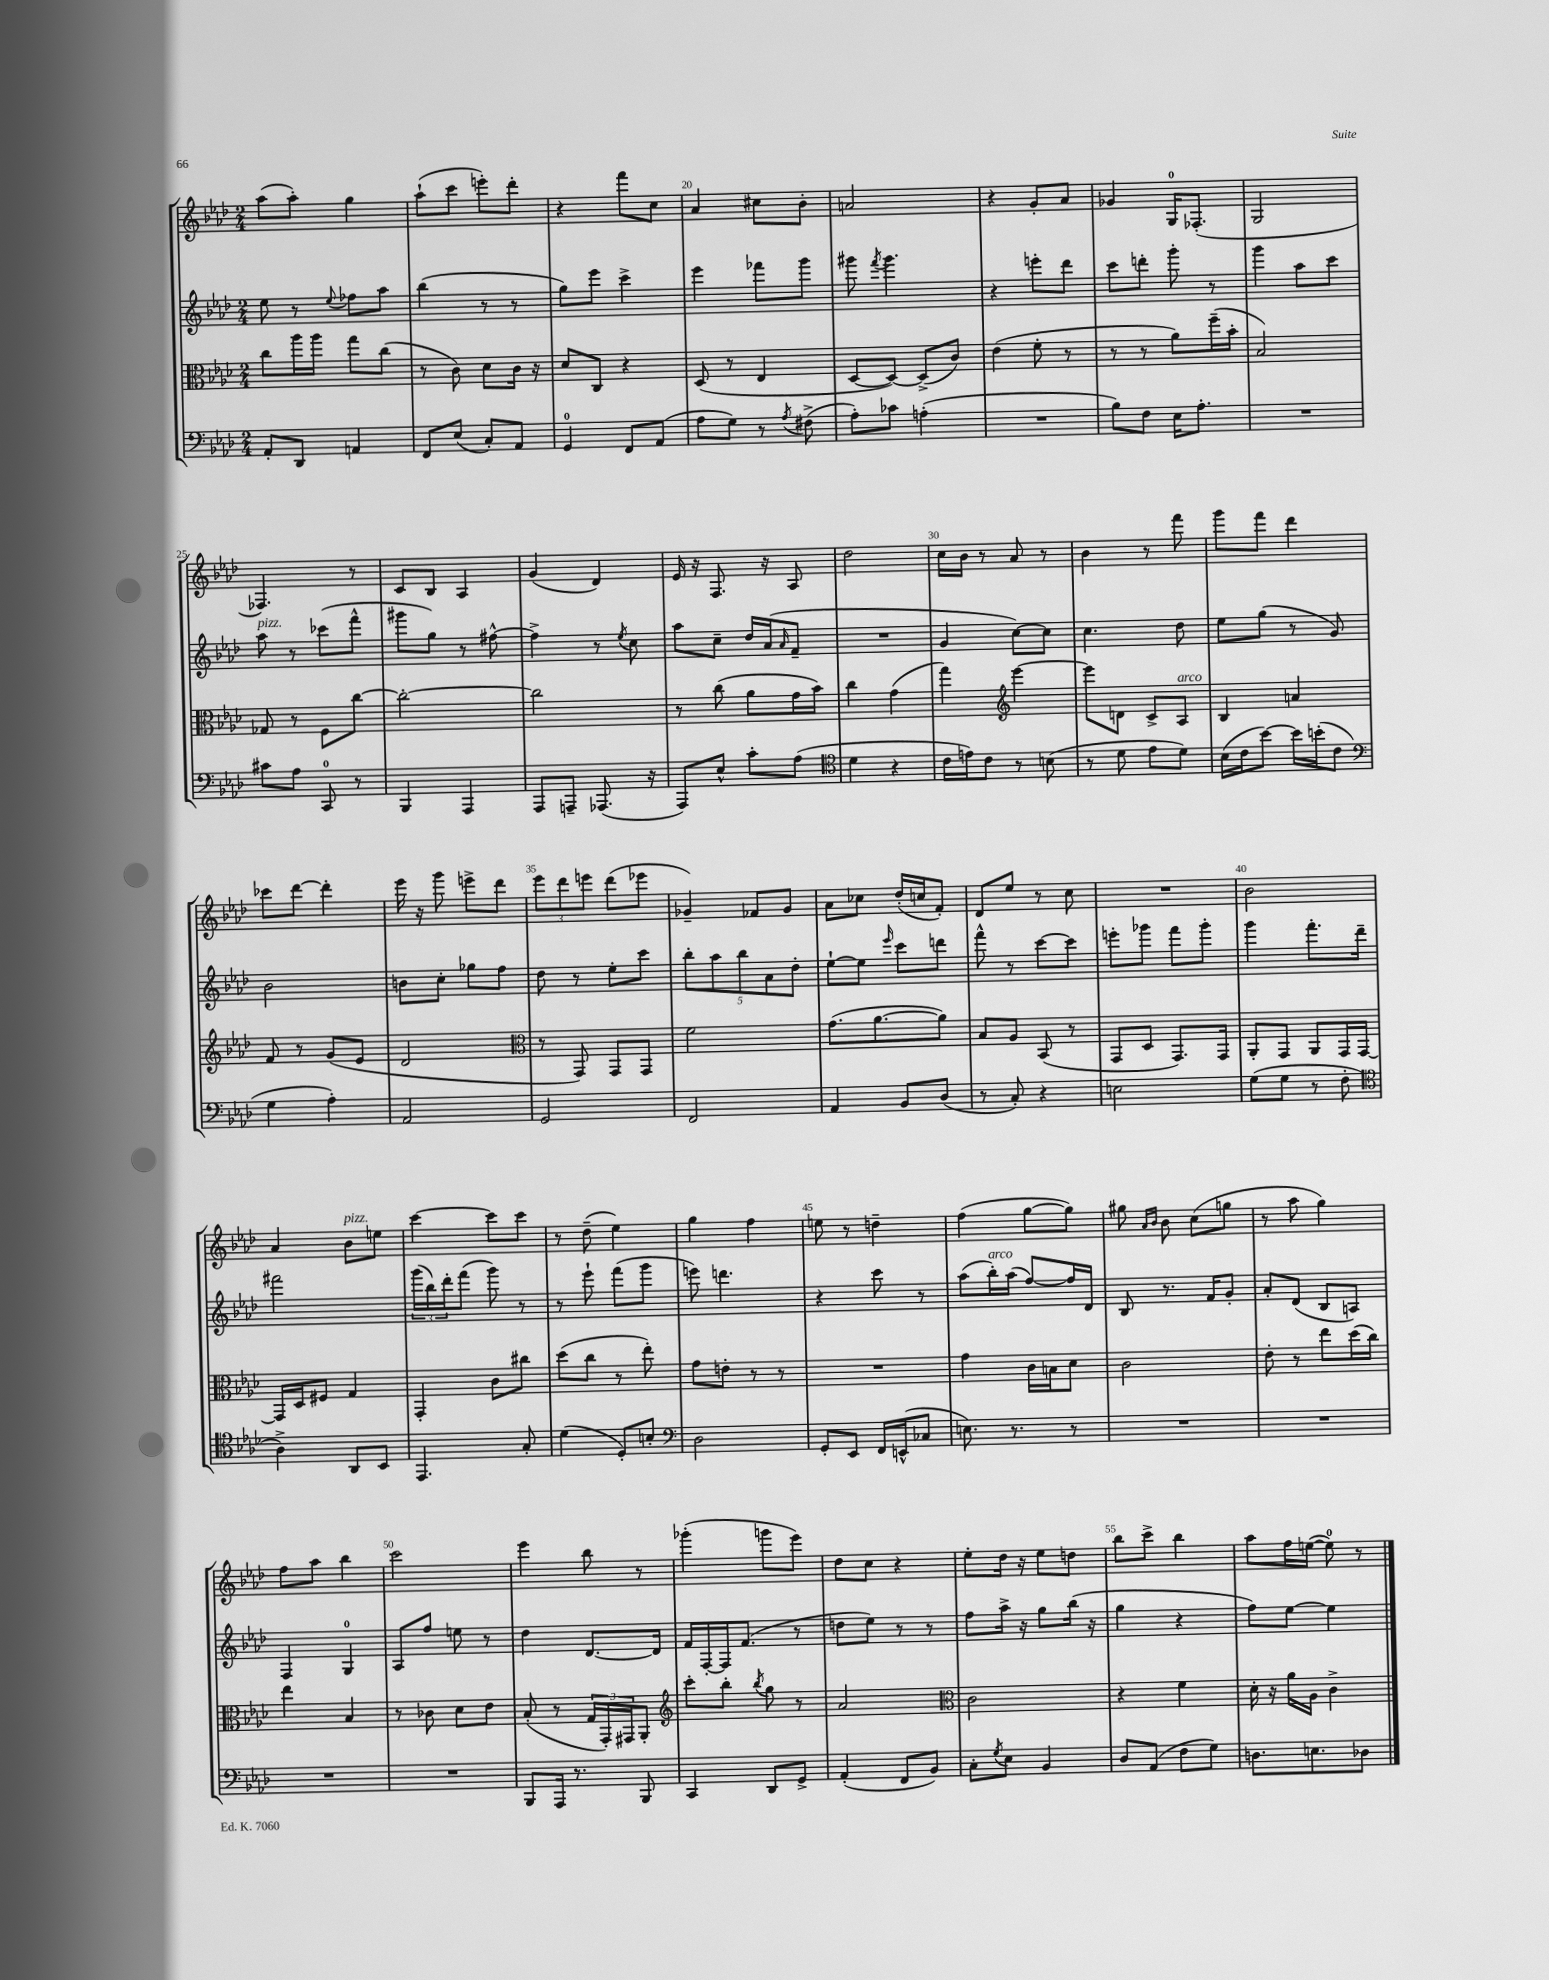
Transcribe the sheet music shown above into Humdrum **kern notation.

**kern	**kern	**kern	**kern
*staff4	*staff3	*staff2	*staff1
*clefF4	*clefC3	*clefG2	*clefG2
*k[b-e-a-d-]	*k[b-e-a-d-]	*k[b-e-a-d-]	*k[b-e-a-d-]
*M2/4	*M2/4	*M2/4	*M2/4
8AA-'	8cc	8ee-	(8aa-
8DD-	16aa-	8r	8aa-')
.	16aa-	.	.
.	.	8qqee-	.
4AA	8gg	8ff-	4gg
.	(8cc	8aa-	.
=	=	=	=
8FF	8r	(4bb-	(8aa-`
(8E-	8c)	.	8ccc
8C')	8d-	8r	8eee')
8AA-	16c	8r	8ddd-'
.	16r	.	.
=	=	=	=
4GG	8d-	8gg)	4r
.	8C	8eee-	.
8FF	4r	4ccc^	8fff
(8AA-	.	.	8cc
=	=	=	=
8A-	(8D-	4eee-	4a-
8G)	8r	.	.
8r	4E-	8fff-	8cc#
8qA-	.	.	.
(8F#^	.	8ggg	8b-'
=	=	=	=
8A-')	[8D-	8ggg#	2a
.	.	8qfff	.
8c-	8D-_)	4.ggg#	.
(4A'	(8D-^]	.	.
.	8c)	.	.
=	=	=	=
2r	(4e-	4r	4r
.	8f'	8eee'	8g'
.	8r	8ddd-	8a-
=	=	=	=
8B-)	8r	8ccc	4g-
8F	8r	8ddd'	.
16E-	8a-)	8ggg'	16G
8.A-'	.	.	(8.F-'
.	(16ff~	8r	.
.	16b-'	.	.
=	=	=	=
2r	2B-)	4ggg	2G
.	.	8aa-	.
.	.	8ccc	.
=	=	=	=
8c#	8G-	8aa-	4.F-)
8A-	8r	8r	.
8CC	8F	(8ccc-	.
8r	[8cc	8fff^^	8r
=	=	=	=
4BBB-	2cc'_	8ggg#	8c
.	.	8gg)	8B-
4AAA-	.	8r	4A-
.	.	[8ff#^^	.
=	=	=	=
8AAA-	2cc]	4ff#^]	(4g
8AAA~	.	.	.
(8.AAA-	.	8r	4d-)
.	.	8qee-	.
.	.	8cc	.
16r	.	.	.
=	=	=	=
8AAA-)	8r	8aa-	16e-
.	.	.	16r
8E-^^	(8cc	8cc~	8.F
8c'	8a-	16dd-	.
.	.	(16a-	16r
.	.	16qqa-	.
(8A-	16g	8f~	8A-
.	16b-)	.	.
=	=	=	=
*clefC4	*	*	*
4d-	4cc	2r	2dd-
4r	(4g	.	.
=	=	=	=
16c	4gg)	4g	16cc
16e)	.	.	16b-
8c	.	.	8r
*	*clefG2	*	*
8r	[4eee-	[8cc)	8a-
(8B	.	8cc]	8r
=	=	=	=
8r	8eee-]	4.cc	4b-
8d-	8d	.	.
8e-	8c^	.	8r
8d-)	8A-	8dd-	8fff
=	=	=	=
(16B-	4B-	8ee-	8ggg
16c	.	.	.
[8b-)	.	(8gg	8fff
16b-]	4a	8r	4ddd-
(16b'	.	.	.
8c	.	8g)	.
=	=	=	=
*clefF4	*	*	*
4G	8f	2b-	8ccc-
.	8r	.	[8ddd-
4A-')	(8g	.	4ddd-']
.	8e-	.	.
=	=	=	=
2AA-	2d-	8b	16eee-
.	.	.	16r
.	.	8cc'	8ggg
.	.	8gg-	8eee^
.	.	8ff	8ddd-
=	=	=	=
*	*clefC3	*	*
2GG	8r	8dd-	12eee-
.	.	.	12ddd-
.	8GG)	8r	.
.	.	.	12eee
.	8GG	8ee-'	(8ddd-
.	8GG	8ccc	8eee-
=	=	=	=
2FF	2f	10bb-'	4g-~)
.	.	10aa-	.
.	.	10bb-	.
.	.	.	8f-
.	.	10a-	.
.	.	.	8g-
.	.	10dd-'	.
=	=	=	=
4AA-	(8.g	[8ee-`	8a-
.	.	8ee-]	8cc-
.	[8.a-	.	.
.	.	16qqeee-	.
8BB-	.	8ccc	(16dd-'
.	.	.	16cc
(8D-	8a-])	8ddd	8f')
=	=	=	=
8r	8B-	8fff^^	8d-
8C')	8A-	8r	8ee-
4r	(8BB-	[8ccc	8r
.	8r	8ccc]	8cc
=	=	=	=
2E	8GG	8eee'	2r
.	8D-	8ggg-	.
.	8.GG)	8fff	.
.	.	8ggg-'	.
.	16GG	.	.
=	=	=	=
(8G	8AA-'	4ggg	2b-
8G	8GG	.	.
8r	8AA-	8.fff'	.
8F'	16GG	.	.
.	[16GG	16ddd-~	.
=	=	=	=
*clefC4	*	*	*
4A-^)	16GG]	2fff#	4a-
.	16D-	.	.
.	8F#	.	.
8AA-	4G	.	8b-
8BB-	.	.	8ee
=	=	=	=
4.EE-	4GG'	(24ggg	[4ccc
.	.	24bb-)	.
.	.	24ddd-'	.
.	.	(8fff	.
.	8c	8ggg)	8ccc]
8G'	8cc#	8r	8ccc
=	=	=	=
(4d-	(8dd-	8r	8r
.	8cc	8eee-`	(8dd-~
8D-')	8r	(8fff	4ee-)
8B'	8ee-')	8ggg	.
=	=	=	=
*clefF4	*	*	*
2D-	8g	8eee)	4gg
.	8e'	4.ddd	.
.	8r	.	4ff
.	8r	.	.
=	=	=	=
8GG'	2r	4r	8ee
8EE-	.	.	8r
16FF	.	8ccc	4dd~
(16EE^^	.	.	.
8C-	.	8r	.
=	=	=	=
8.E)	4g	(8aa-	(4ff
.	.	16bb-')	.
8.r	.	(16aa-	.
.	16c	[8ff)	[8gg
.	16B	.	.
8r	8d-	16ff]	8gg])
.	.	16d-	.
=	=	=	=
2r	2c	8B-	8gg#
.	.	.	16qqa-
.	.	.	16qqb-
.	.	8.r	8b-
.	.	.	(8cc
.	.	16f	.
.	.	8g'	8gg
=	=	=	=
2r	8e-'	8a-'	8r
.	8r	(8d-	8aa-
.	8ee-	8B-	4gg)
.	(16dd-	8A)	.
.	16cc)	.	.
=	=	=	=
2r	4ee-	4F	8ff
.	.	.	8aa-
.	4B-	4G	4bb-
=	=	=	=
2r	8r	8A-	2ccc
.	8c-	8ff	.
.	8d-	8ee	.
.	8e-	8r	.
=	=	=	=
8BBB-	(8B-'	4dd-	4eee-
16AAA-	8r	.	.
8.r	.	.	.
.	24G	[8.d-	8bb-
.	24GG')	.	.
.	24GG#	.	.
8BBB-	8AA-'	.	8r
.	.	16d-]	.
=	=	=	=
*	*clefG2	*	*
4CC	8ccc'	16f	(4ggg-'
.	.	[16F'	.
.	8bb-'	16F]	.
.	.	(8.f	.
.	8qbb-	.	.
8DD-	8gg	.	8ggg
8GG^	8r	8r	8eee-)
=	=	=	=
(4AA-'	2a-	8dd	8dd-
.	.	8ee-)	8cc
8FF	.	8r	4r
8BB-)	.	8r	.
=	=	=	=
*	*clefC3	*	*
8C'	2c	8ff	8ee-'
8qG	.	.	.
8E-	.	16aa-^	16dd-
.	.	16r	16r
4BB-	.	8gg	8ee-
.	.	(16bb-	8dd
.	.	16r	.
=	=	=	=
8D-	4r	4gg	8bb-
(8AA-	.	.	8ccc^
8F	4f	4r	4bb-
8G)	.	.	.
=	=	=	=
8.D	16d-'	8ff)	8aa-
.	16r	.	.
.	16a-	[8ee-	16ff
8.E	16A-	.	([16ee
.	4c^	4ee-]	8ee])
8D-	.	.	8r
==	==	==	==
*-	*-	*-	*-
